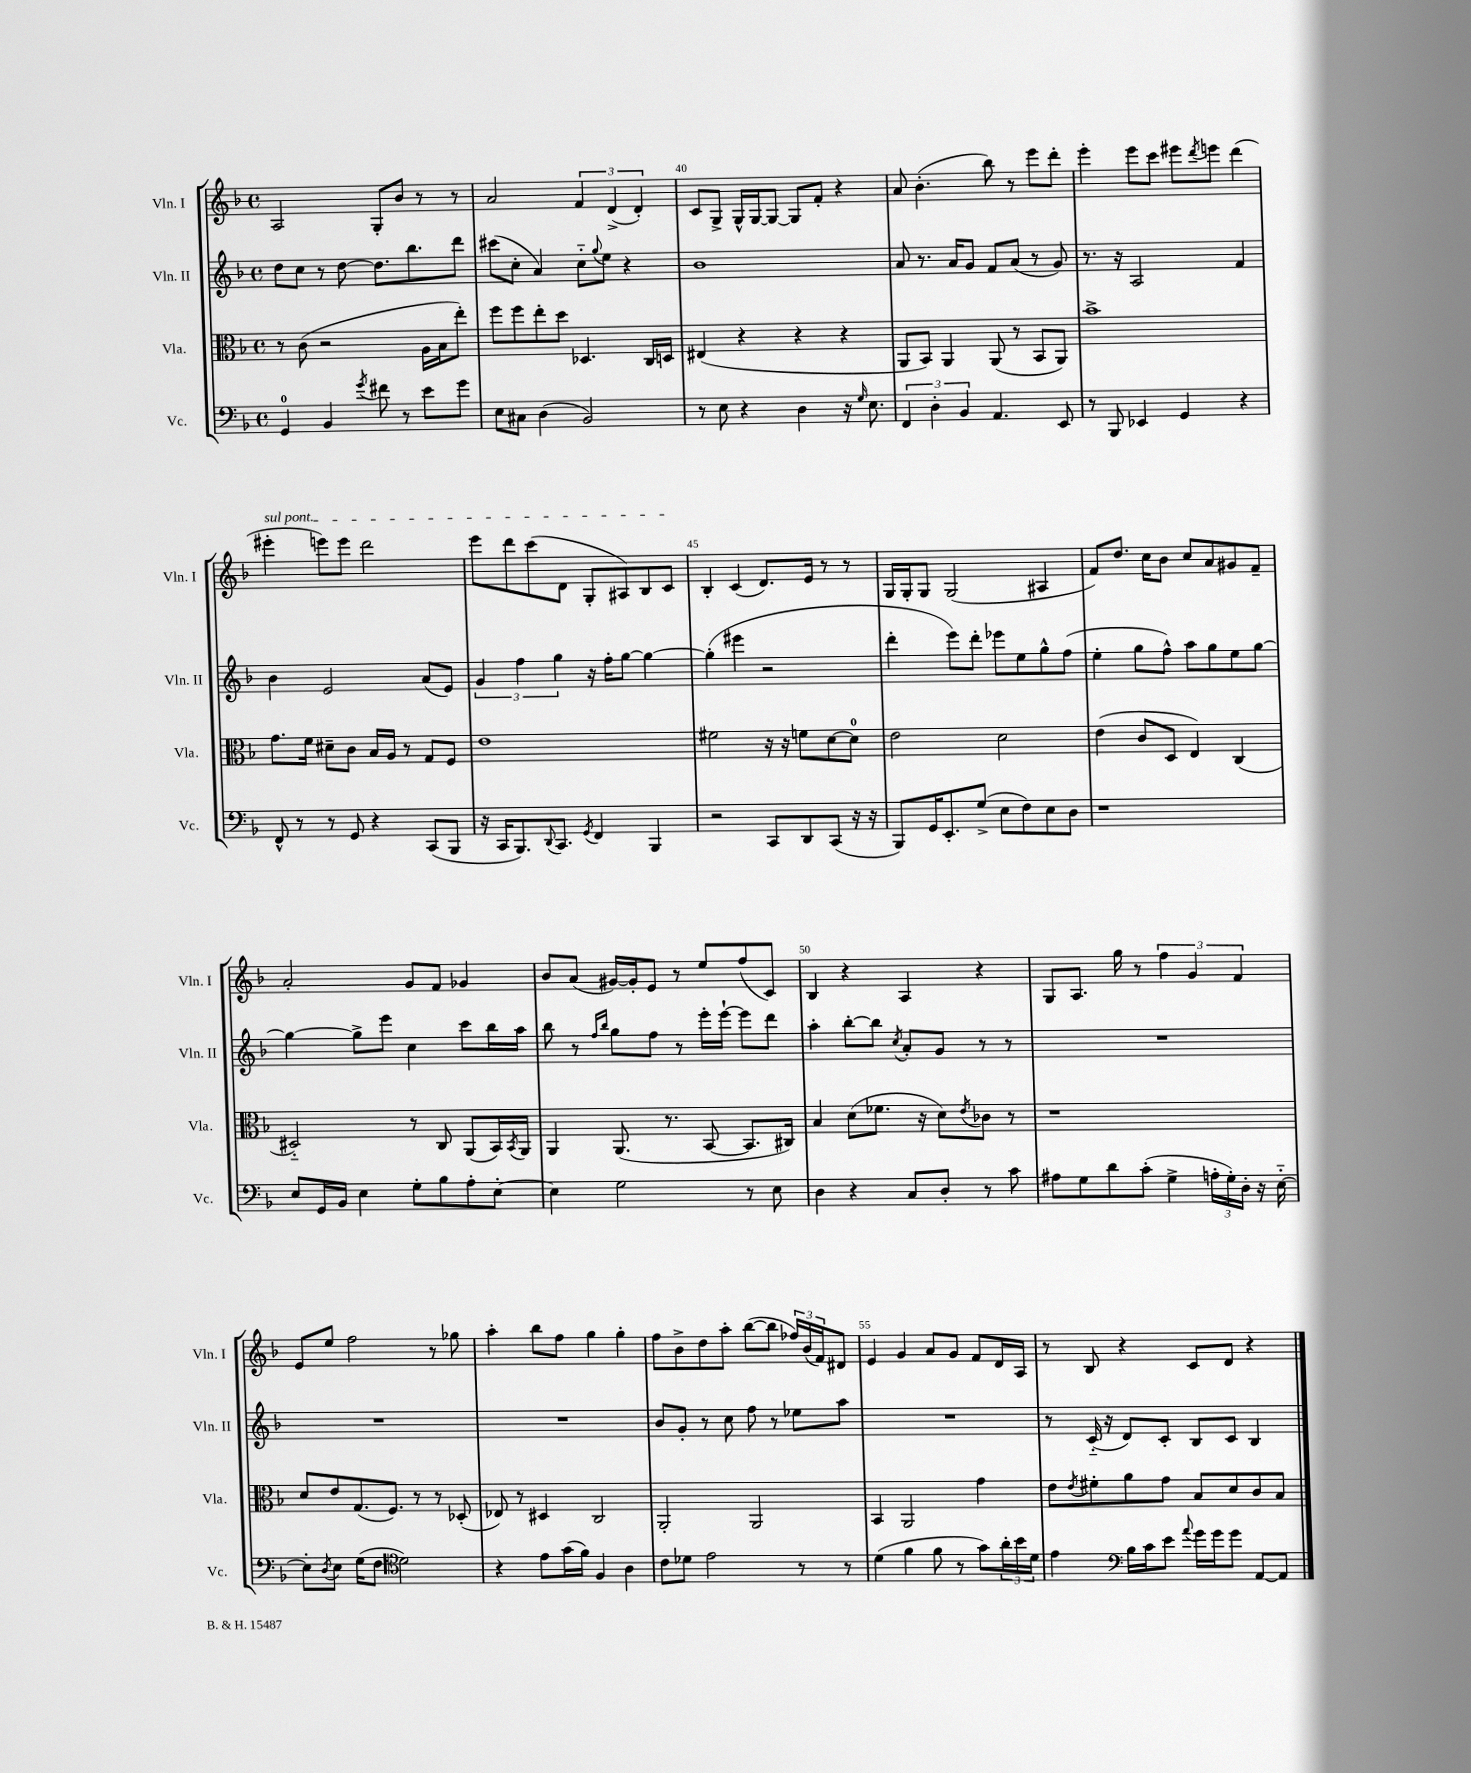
<<
\new StaffGroup <<
\new Staff = "s0" \with { instrumentName = "Vln. I" shortInstrumentName = "Vln. I" } {
    \clef treble \key f \major \defaultTimeSignature \time 4/4
    a2 g8-. bes'8 r8 r8 |
    a'2 \tuplet 3/2 { f'4 d'4->( d'4-.) } |
    c'8 g8-> g16-^ g16~ g8~ g8 f'8-. r4 |
    a'8 bes'4.-.( bes''8) r8 e'''8 d'''8-. |
    e'''4-. e'''8 c'''8 eis'''8 \acciaccatura { d'''8 } e'''8 d'''4( |
    \once \override TextSpanner.bound-details.left.text = \markup { \italic "sul pont." } eis'''4-.\startTextSpan e'''8) e'''8 d'''2 |
    e'''8 d'''8 c'''8( d'8 g8-. ais8) bes8 c'8\stopTextSpan |
    bes4-. c'4( d'8.) e'16 r8 r8 |
    g16 g16-. g8 g2( ais4 |
    f'8) d''8. c''16 bes'8 c''8 a'8 gis'8 f'8-- |
    a'2-. g'8 f'8 ges'4 |
    bes'8 a'8( gis'16~) gis'16-. e'8 r8 e''8 f''8( c'8) |
    bes4 r4 a4 r4 |
    g8 a8. g''16 r8 \tuplet 3/2 { f''4 g'4 f'4 } |
    e'8 e''8 f''2 r8 ges''8 |
    a''4-. bes''8 f''8 g''4 g''4-. |
    f''8 bes'8-> d''8 a''8-. bes''8~( bes''8 \tuplet 3/2 { fes''16) bes'16( f'16) } dis'8 |
    e'4 g'4 a'8 g'8 f'8 d'16 a16 |
    r8 bes8 r4 c'8 d'8 r4 \bar "|." |
}
\new Staff = "s1" \with { instrumentName = "Vln. II" shortInstrumentName = "Vln. II" } {
    \clef treble \key f \major \defaultTimeSignature \time 4/4
    d''8 c''8 r8 d''8~ d''8. bes''8. d'''8 |
    cis'''8( c''8-. a'4) c''8-_ \appoggiatura { g''8 } e''8 r4 |
    bes'1 |
    a'8 r8. a'16 g'8 f'8 a'8( r8 g'8) |
    r8. r16 a2 f'4 |
    bes'4 e'2 a'8( e'8) |
    \tuplet 3/2 { g'4 f''4 g''4 } r16 f''16-. g''8~ g''4~ |
    g''4-.( eis'''4 r2 |
    d'''4-. e'''8) d'''8-. ees'''8 e''8 g''8-^ f''8( |
    e''4-. g''8 f''8-^) a''8 g''8 e''8 g''8~ |
    g''4~ g''8-> e'''8 c''4 c'''8 bes''16 a''16 |
    bes''8 r8 \grace { f''16 bes''16 } g''8 f''8 r8 e'''16-. e'''16~-! e'''8 d'''8 |
    a''4-. bes''8~-. bes''8 \acciaccatura { c''8 } a'8-. g'8 r8 r8 |
    R1 |
    R1 |
    R1 |
    bes'8 g'8-. r8 c''8 f''8 r8 ees''8 a''8 |
    R1 |
    r8 c'16-_( r16 d'8) c'8-. bes8 c'8 bes4 \bar "|." |
}
\new Staff = "s2" \with { instrumentName = "Vla." shortInstrumentName = "Vla." } {
    \clef alto \key f \major \defaultTimeSignature \time 4/4
    r8 c'8( r2 a16 bes16 e''8-.) |
    f''8 f''8 e''8-. d''8 des4. c16 d16 |
    eis4( r4 r4 r4 |
    a,8 bes,8) a,4 a,8( r8 bes,8 a,8) |
    bes'1-> |
    g'8. f'16 dis'8-- c'8 bes16 a16 r8 g8 f8 |
    e'1 |
    fis'2 r16 r16 f'8 d'8~ d'8-0 |
    e'2 d'2 |
    e'4( c'8 d8 e4) c4( |
    dis2-_) r8 c8 a,8( bes,16) \acciaccatura { bes,8 } a,16 |
    a,4 a,8.( r8. bes,8~ bes,8. cis16) |
    bes4 d'8( fes'8. r16 d'8) \acciaccatura { e'8 } ces'8 r8 |
    r1 |
    d'8 e'8 g8.( f8.) r8 r8 des8-.( |
    ees8) r8 dis4 c2 |
    a,2-. a,2 |
    bes,4 a,2 g'4 |
    e'8 \acciaccatura { e'8 } fis'8-. a'8 g'8 bes8 d'8 c'8 bes8 \bar "|." |
}
\new Staff = "s3" \with { instrumentName = "Vc." shortInstrumentName = "Vc." } {
    \clef bass \key f \major \defaultTimeSignature \time 4/4
    g,4-0 bes,4 \acciaccatura { g'8 } fis'8 r8 e'8 g'8 |
    e8 cis8 d4( bes,2) |
    r8 e8 r4 d4 r16 \grace { g16 } e8. |
    \tuplet 3/2 { f,4 d4-. bes,4 } a,4. e,8 |
    r8 bes,,8 ees,4 g,4 r4 |
    f,8-^ r8 r8 g,8 r4 c,8( bes,,8 |
    r16 c,16 bes,,8.) \appoggiatura { d,8 } c,8. \acciaccatura { g,8 } f,4 bes,,4 |
    r2 c,8 d,8 c,8( r16 r16 |
    bes,,8) g,16 e,8.-. g8->( e8 f8) e8 d8 |
    r1 |
    e8 g,16 bes,16 e4 g8-. bes8 a8-. e8~-. |
    e4 g2 r8 e8 |
    d4 r4 c8 d8-. r8 c'8 |
    ais8 g8 d'8 c'8-.( g4-> \tuplet 3/2 { a16-. g16-.) d16-. } r16 e16~-_ |
    e8-. \acciaccatura { d8 } e8 g16( f8. \clef tenor d'2) |
    r4 e'8 g'16( f'16) f4 a4 |
    c'8 des'8 e'2 r8 r8 |
    d'4( f'4 f'8 r8 g'8) \tuplet 3/2 { a'16-. bes'16 d'16 } |
    e'4 \clef bass bes16 c'16 e'8 \appoggiatura { a'8 } g'16 g'16 g'8 a,8~ a,8 \bar "|." |
}
>>
>>
\layout { \context { \Score currentBarNumber = #38 \override BarNumber.break-visibility = ##(#f #t #t) barNumberVisibility = #(every-nth-bar-number-visible 5) } }
